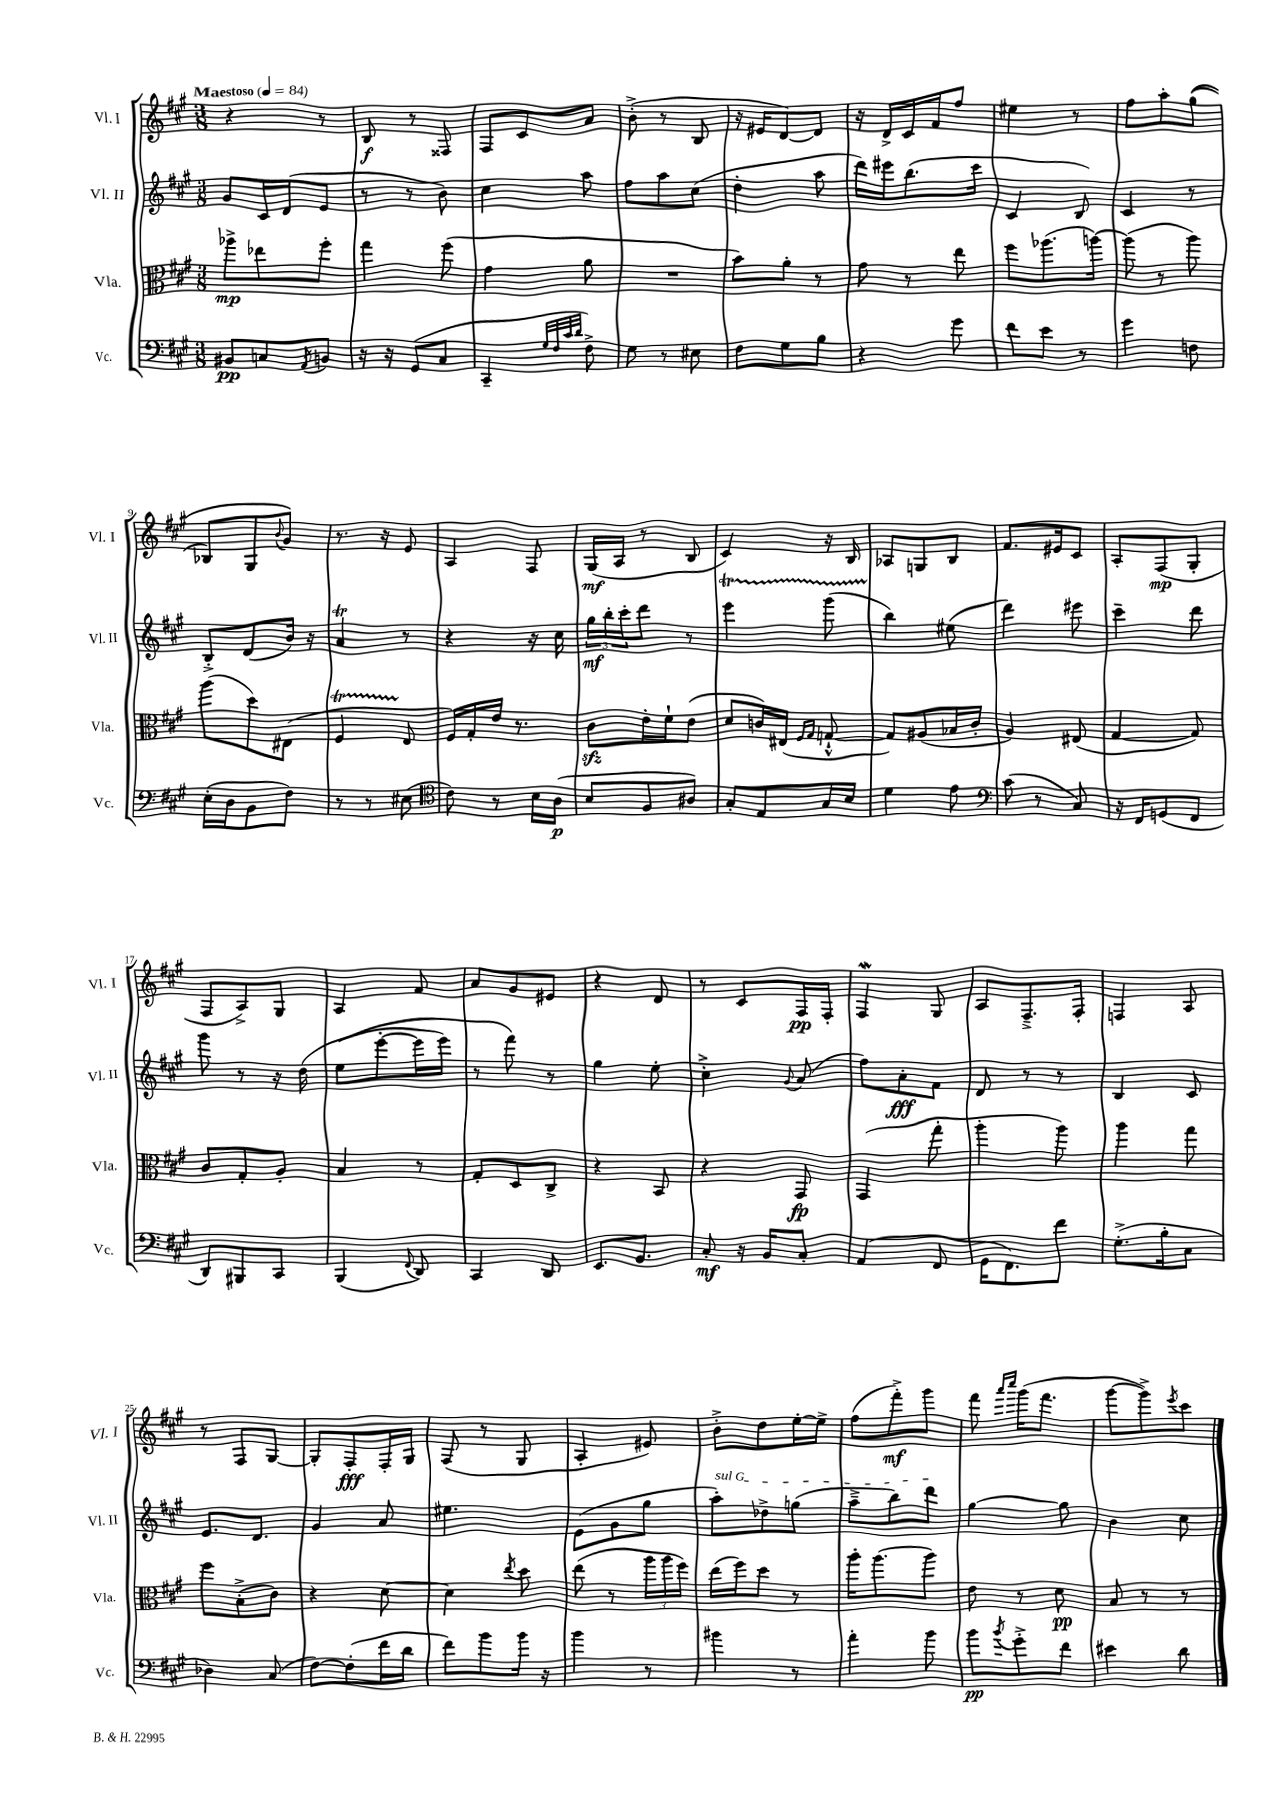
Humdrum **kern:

**kern	**dynam	**kern	**dynam	**kern	**dynam	**kern	**dynam
*part4	*part4	*part3	*part3	*part2	*part2	*part1	*part1
*staff4	*staff4	*staff3	*staff3	*staff2	*staff2	*staff1	*staff1
*I"Vc.	*	*I"Vla.	*	*I"Vl. II	*	*I"Vl. I	*
*I'Vc.	*	*I'Vla.	*	*I'Vl. II	*	*I'Vl. I	*
*clefF4	*	*clefC3	*	*clefG2	*	*clefG2	*
*k[f#c#g#]	*	*k[f#c#g#]	*	*k[f#c#g#]	*	*k[f#c#g#]	*
*M3/8	*	*M3/8	*	*M3/8	*	*M3/8	*
*MM84	*	*MM84	*	*MM84	*	*MM84	*
=1	=1	=1	=1	=1	=1	=1	=1
!	!	!	!	!	!	!LO:TX:a:B:t=Maestoso	!
8BB#X/L	pp	8aa-X^\L	mp	8g#/L	.	4r	.
8Cn/	.	8ee-X\	.	16c#/L	.	.	.
.	.	.	.	(16d/J	.	.	.
8qAA/	.	.	.	.	.	.	.
8BBn/J	.	8ff#'\J	.	8e/J	.	8r	.
=2	=2	=2	=2	=2	=2	=2	=2
16r	.	4gg#\	.	8r	.	8B/	f
16r	.	.	.	.	.	.	.
(8GG#/L	.	.	.	8r	.	8r	.
8C#/J	.	(8ff#\	.	8b\)	.	8F##X/	.
=3	=3	=3	=3	=3	=3	=3	=3
4CC#~/	.	4g#\	.	4cc#\	.	8F#/L	.
.	.	.	.	.	.	8c#/	.
32qqG#/LLL	.	.	.	.	.	.	.
32qqF#/	.	.	.	.	.	.	.
32qqc#/	.	.	.	.	.	.	.
32qqd/JJJ	.	.	.	.	.	.	.
8F#^\)	.	8a\	.	8aa\	.	8a/J	.
=4	=4	=4	=4	=4	=4	=4	=4
8G#\	.	4.r	.	8ff#\L	.	(8b'^\	.
8r	.	.	.	8aa\	.	8r	.
8E#X\	.	.	.	(8cc#\J	.	8B/	.
=5	=5	=5	=5	=5	=5	=5	=5
8F#\L	.	8b\L)	.	4dd'\	.	16r	.
.	.	.	.	.	.	16e#X/KL	.
8G#\	.	8a'\J	.	.	.	[8d/)	.
8B\J	.	8r	.	8aa\	.	8d/J]	.
=6	=6	=6	=6	=6	=6	=6	=6
4r	.	8g#\	.	16ddd\LL)	.	16r	.
.	.	.	.	16eee#X\J	.	16d^/LL	.
.	.	8r	.	(8.bb\	.	16c#/	.
.	.	.	.	.	.	16f#/J	.
8g#\	.	8ee\	.	.	.	8ff#/J	.
.	.	.	.	16ccc#\Jk	.	.	.
=7	=7	=7	=7	=7	=7	=7	=7
8f#\L	.	8ff#\L	.	4c#/	.	4ee#X\	.
8e\J	.	(8.aa-X\	.	.	.	.	.
8r	.	.	.	8B/)	.	8r	.
.	.	[16aan\Jk)	.	.	.	.	.
=8	=8	=8	=8	=8	=8	=8	=8
4g#\	.	(8aa\]	.	4c#/	.	8ff#\L	.
.	.	8r	.	.	.	8aa'\	.
8Fn\	.	8aa\)	.	8r	.	((8gg#\J	.
!!LO:LB:g=z
=9	=9	=9	=9	=9	=9	=9	=9
(16E'\LL	.	(8aa\L	.	8B'^/L	.	8B-X/L)	.
16D\J	.	.	.	.	.	.	.
8BB\	.	8dd\)	.	(8d/	.	8G#/	.
.	.	.	.	.	.	8qqb/	.
8F#\J)	.	(8E#X\J	.	16b/Jk)	.	8g#/J)	.
.	.	.	.	16r	.	.	.
=10	=10	=10	=10	=10	=10	=10	=10
8r	.	4F#T/	.	4aT/	.	8.r	.
8r	.	.	.	.	.	.	.
.	.	.	.	.	.	16r	.
(8E#X\	.	8E/	.	8r	.	8e/	.
=11	=11	=11	=11	=11	=11	=11	=11
*clefC4	*	*	*	*	*	*	*
8c#\)	.	16F#/LL)	.	4r	.	4A/	.
.	.	16G#'/	.	.	.	.	.
8r	.	16e/JJ	.	.	.	.	.
.	.	8.r	.	.	.	.	.
16B\LL	.	.	.	16r	.	8F#/	.
(16A\JJ	p	.	.	16cc#\	.	.	.
=12	=12	=12	=12	=12	=12	=12	=12
8B/L	.	8c#zz\L	.	24gg#\LL	mf	(16G#/LL	mf
.	.	.	.	24bb'\	.	.	.
.	.	.	.	.	.	16A/JJ	.
.	.	.	.	24ccc#'\J	.	.	.
8F#/	.	16e'\L	.	8ddd\J	.	8r	.
.	.	16f#`\J	.	.	.	.	.
8A#X/J)	.	(8e\J	.	8r	.	8B/	.
=13	=13	=13	=13	=13	=13	=13	=13
8G#'/L	.	8d/L	.	4eeeT\	.	4c#/)	.
8E/	.	16cn/L)	.	.	.	.	.
.	.	(16E#X/JJ	.	.	.	.	.
.	.	16qqF#/LL	.	.	.	.	.
.	.	16qqG#/JJ	.	.	.	.	.
16G#/L	.	[8Gn`^^/	.	(8ggg#TTT\	.	16r	.
16B/JJ	.	.	.	.	.	16B/	.
=14	=14	=14	=14	=14	=14	=14	=14
4d\	.	8G/L])	.	4bb\)	.	8A-X/L	.
.	.	(8A#X/	.	.	.	8Gn/	.
8e\	.	16B-X/L	.	(8ee#X\	.	8B/J	.
.	.	16c#'/JJ	.	.	.	.	.
=15	=15	=15	=15	=15	=15	=15	=15
*clefF4	*	*	*	*	*	*	*
(8c#\	.	4A/)	.	4ddd\)	.	8.f#/L	.
8r	.	.	.	.	.	.	.
.	.	.	.	.	.	16e#X/k	.
8C#/)	.	(8E#X/	.	8eee#X\	.	8c#/J	.
=16	=16	=16	=16	=16	=16	=16	=16
16r	.	[4G#/	.	4ccc#~\	.	8A'/L	.
16FF#/KL	.	.	.	.	.	.	.
(8GGn/	.	.	.	.	.	(8F#/	mp
8FF#/J	.	8G#/])	.	8ddd\	.	8G#'/J	.
!!LO:LB:g=z
=17	=17	=17	=17	=17	=17	=17	=17
8DD/L)	.	8c#/L	.	8ggg#\	.	8F#/L	.
8BBB#X/	.	8G#'/	.	8r	.	8A^/)	.
8CC#/J	.	8A'/J	.	16r	.	8G#/J	.
.	.	.	.	(16dd\	.	.	.
=18	=18	=18	=18	=18	=18	=18	=18
(4BBB/	.	4B/	.	(8ee\L	.	4A/	.
.	.	.	.	[8eee'\	.	.	.
8qqFF#/	.	.	.	.	.	.	.
8DD/)	.	8r	.	16eee\L]	.	8f#/	.
.	.	.	.	16eee\JJ)	.	.	.
=19	=19	=19	=19	=19	=19	=19	=19
4CC#/	.	8G#'/L	.	8r	.	8a/L	.
.	.	8D/	.	8fff#\)	.	8g#/	.
8DD/	.	8C#^/J	.	8r	.	8e#X/J	.
=20	=20	=20	=20	=20	=20	=20	=20
8.EE/L	.	4r	.	4gg#\	.	4r	.
8.BB/J	.	.	.	.	.	.	.
.	.	8BB/	.	8ee'\	.	8d/	.
=21	=21	=21	=21	=21	=21	=21	=21
8C#'/	mf	4r	.	4cc#'^\	.	8r	.
16r	.	.	.	.	.	8c#/L	.
16BB/KL	.	.	.	.	.	.	.
.	.	.	.	8qqg#/	.	.	.
8C#'/J	.	8GG#/	fp	(8a/	.	16F#/L	pp
.	.	.	.	.	.	16F#'/JJ	.
=22	=22	=22	=22	=22	=22	=22	=22
(4AA/	.	(4GG#/	.	8ff#\L)	.	4F#W/	.
.	.	.	.	8a'\	fff	.	.
8FF#/	.	8gg#'\	.	8f#\J	.	8G#/	.
=23	=23	=23	=23	=23	=23	=23	=23
16GG#\KL	.	4aa'\	.	8d/	.	8A/L	.
8.FF#\)	.	.	.	.	.	.	.
.	.	.	.	8r	.	8.F#~^/	.
8f#\J	.	8aa\)	.	8r	.	.	.
.	.	.	.	.	.	16F#'/Jk	.
=24	=24	=24	=24	=24	=24	=24	=24
(8.G#'^\L	.	4aa\	.	4B/	.	4Fn/	.
16B'\k	.	.	.	.	.	.	.
8C#\J	.	8gg#\	.	8c#/	.	8A/	.
!!LO:LB:g=z
=25	=25	=25	=25	=25	=25	=25	=25
4D-X\)	.	8ff#\L	.	8.e/L	.	8r	.
.	.	(8B'^\	.	.	.	8F#/L	.
.	.	.	.	8.d/J	.	.	.
(8C#/	.	8c#\J)	.	.	.	[8G#/J	.
=26	=26	=26	=26	=26	=26	=26	=26
[8F#\L)	.	4r	.	4g#/	.	8G#'/L]	.
(8F#'\]	.	.	.	.	.	8F#'/	fff
16f#\L	.	[8d\	.	8a/	.	16F#'/L	.
16d\JJ	.	.	.	.	.	16G#/JJ	.
=27	=27	=27	=27	=27	=27	=27	=27
8f#\L)	.	4d\]	.	4.ee#X\	.	(8F#/	.
8b\	.	.	.	.	.	8r	.
.	.	8qee/	.	.	.	.	.
16b\Jk	.	8dd\	.	.	.	8G#/	.
16r	.	.	.	.	.	.	.
=28	=28	=28	=28	=28	=28	=28	=28
4b\	.	(8ee\	.	(8e\L	.	4A'/	.
.	.	8r	.	8g#\	.	.	.
8r	.	24aa\LL	.	8gg#\J	.	8e#X/)	.
.	.	24aa\	.	.	.	.	.
.	.	24ff#\JJ)	.	.	.	.	.
=29	=29	=29	=29	=29	=29	=29	=29
!	!	!	!	!LO:TX:a:i:t=sul G	!	!	!
4b#X\	.	(16ee\LL	.	8aa'\L)	.	8b'^\L	.
.	.	16ff#\J)	.	.	.	.	.
.	.	8dd\J	.	8dd-X^\	.	8dd\	.
8r	.	8r	.	(8ggn\J	.	[16ee'\L	.
.	.	.	.	.	.	16ee^\JJ]	.
=30	=30	=30	=30	=30	=30	=30	=30
4a'\	.	16aa'\KL	.	8aa~^\L	.	(8ff#\L	.
.	.	(8.aa\	.	.	.	.	.
.	.	.	.	8bb\)	.	8fff#'^\)	mf
8b\	.	8aa\J)	.	8ddd\J	.	8ggg#\J	.
=31	=31	=31	=31	=31	=31	=31	=31
8b\L	pp	8e\	.	[4gg#\	.	8fff#\	.
.	.	.	.	.	.	16qqaaa/LL	.
8qb/	.	.	.	.	.	16qqcccc#/JJ	.
8g#'^\	.	8r	.	.	.	(16ggg#\KL	.
.	.	.	.	.	.	8.fff#\J	.
8f#\J	.	8d\	pp	8gg#\]	.	.	.
=32	=32	=32	=32	=32	=32	=32	=32
4e#X\	.	8B/	.	4b\	.	[8ggg#\L	.
.	.	8r	.	.	.	8ggg#^\])	.
.	.	.	.	.	.	8qeee/	.
8d\	.	8r	.	8cc#\	.	8ccc#\J	.
==	==	==	==	==	==	==	==
*-	*-	*-	*-	*-	*-	*-	*-
